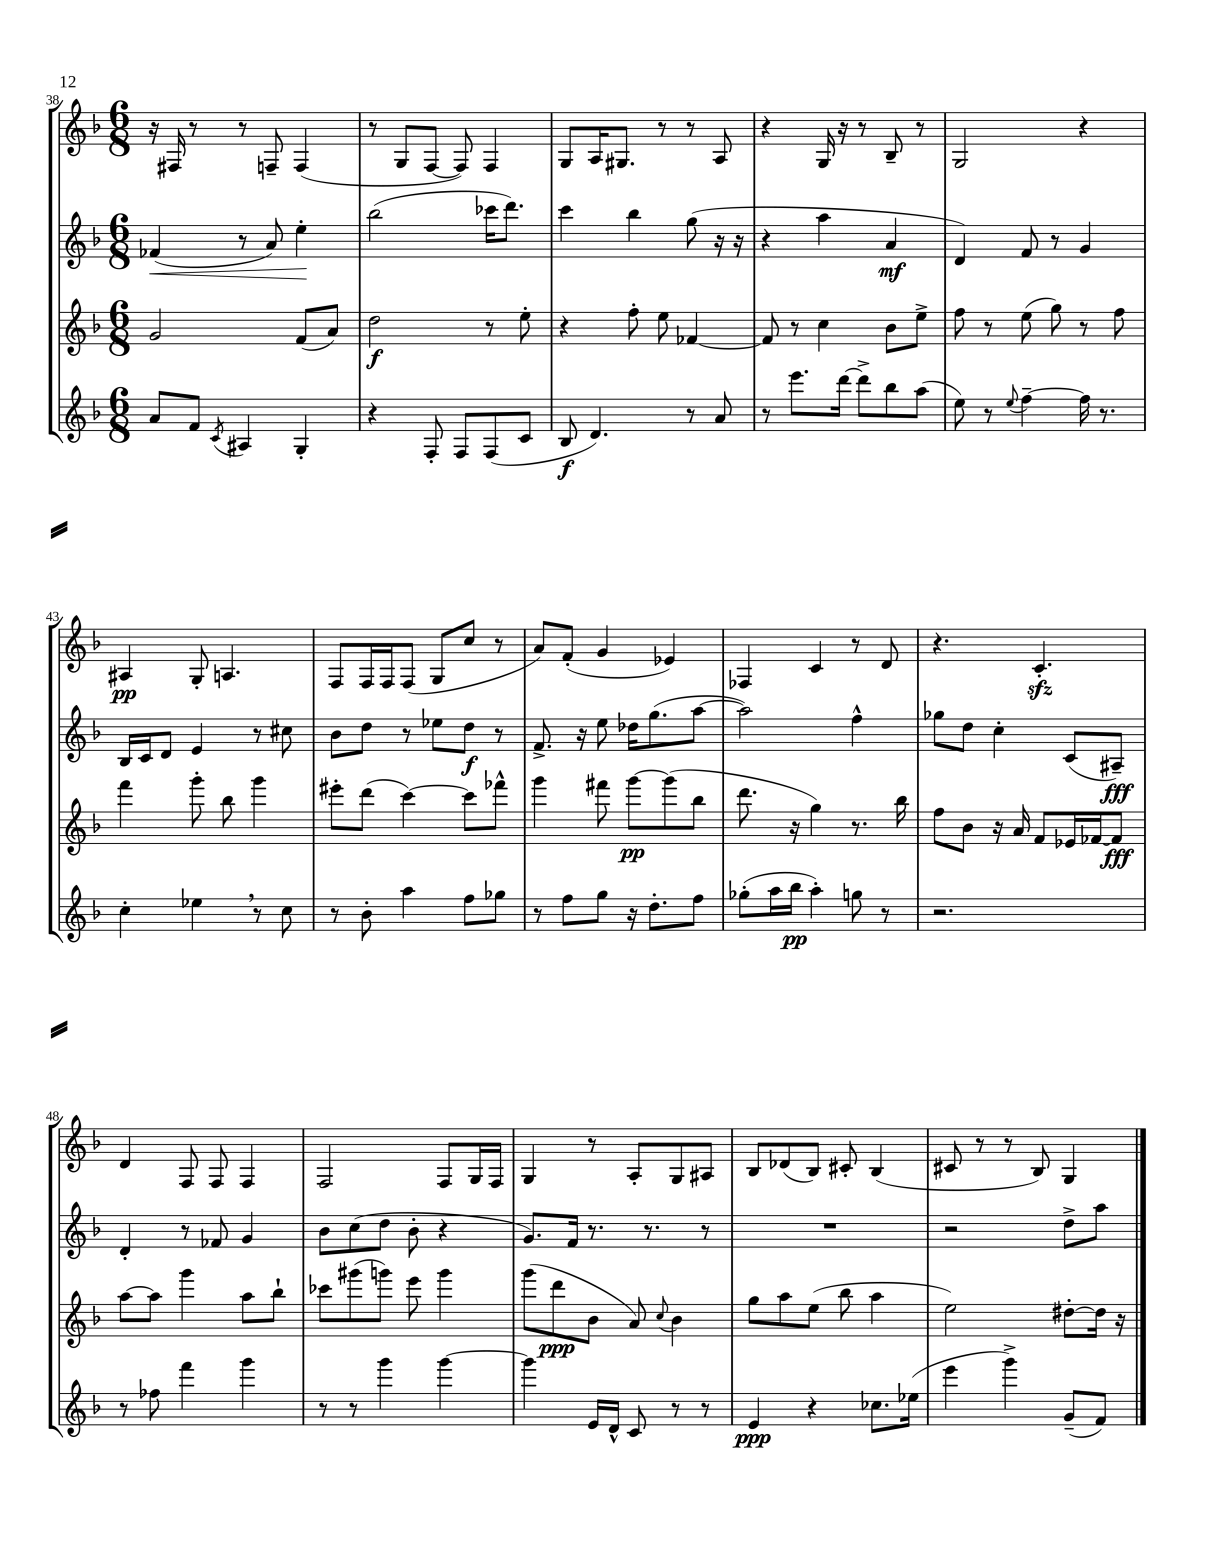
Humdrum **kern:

**kern	**dynam	**kern	**dynam	**kern	**dynam	**kern	**dynam
*part4	*part4	*part3	*part3	*part2	*part2	*part1	*part1
*staff4	*staff4	*staff3	*staff3	*staff2	*staff2	*staff1	*staff1
*clefG2	*	*clefG2	*	*clefG2	*	*clefG2	*
*k[b-]	*	*k[b-]	*	*k[b-]	*	*k[b-]	*
*M6/8	*	*M6/8	*	*M6/8	*	*M6/8	*
=38	=38	=38	=38	=38	=38	=38	=38
!	!	!	!	!	!LO:HP:b	!	!
8a/L	.	2g/	.	(4f-X/	<	16r	.
.	.	.	.	.	.	16F#X/	.
8f/J	.	.	.	.	.	8r	.
8qc/	.	.	.	.	.	.	.
4A#X/	.	.	.	8r	.	8r	.
.	.	.	.	8a/)	.	8Fn~/	.
4G'/	.	(8f/L	.	4ee'\	.	(4F/	.
.	.	8a/J)	.	.	.	.	.
.	.	.	.	.	[	.	.
=39	=39	=39	=39	=39	=39	=39	=39
4r	.	2dd\	f	(2bb-\	.	8r	.
.	.	.	.	.	.	8G/L	.
8F'/	.	.	.	.	.	[8F/J	.
8F/L	.	.	.	.	.	8F/])	.
(8F/	.	8r	.	16ccc-X\KL	.	4F/	.
.	.	.	.	8.ddd\J)	.	.	.
8c/J	.	8ee'\	.	.	.	.	.
=40	=40	=40	=40	=40	=40	=40	=40
8B-/	f	4r	.	4ccc\	.	8G/L	.
4.d/)	.	.	.	.	.	16A/K	.
.	.	.	.	.	.	8.G#X/J	.
.	.	8ff'\	.	4bb-\	.	.	.
.	.	8ee\	.	.	.	8r	.
8r	.	[4f-X/	.	(8gg\	.	8r	.
8a/	.	.	.	16r	.	8A/	.
.	.	.	.	16r	.	.	.
=41	=41	=41	=41	=41	=41	=41	=41
8r	.	8f-/]	.	4r	.	4r	.
8.eee\L	.	8r	.	.	.	.	.
.	.	4cc\	.	4aa\	.	16G/	.
[16ddd\Jk	.	.	.	.	.	16r	.
8ddd^\L]	.	.	.	.	.	8r	.
8bb-\	.	8b-\L	.	4a/	mf	8B-~/	.
(8aa\J	.	8ee^\J	.	.	.	8r	.
=42	=42	=42	=42	=42	=42	=42	=42
8ee\)	.	8ff\	.	4d/)	.	2G/	.
8r	.	8r	.	.	.	.	.
8qqee/	.	.	.	.	.	.	.
[4ff~\	.	(8ee\	.	8f/	.	.	.
.	.	8gg\)	.	8r	.	.	.
16ff\]	.	8r	.	4g/	.	4r	.
8.r	.	.	.	.	.	.	.
.	.	8ff\	.	.	.	.	.
!!LO:LB:g=z
=43	=43	=43	=43	=43	=43	=43	=43
4cc'\	.	4fff\	.	16B-/LL	.	4A#X/	pp
.	.	.	.	16c/J	.	.	.
.	.	.	.	8d/J	.	.	.
4ee-X,\	.	8ggg'\	.	4e/	.	8G'/	.
.	.	8bb-\	.	.	.	4.An/	.
8r	.	4ggg\	.	8r	.	.	.
8cc\	.	.	.	8cc#X\	.	.	.
=44	=44	=44	=44	=44	=44	=44	=44
8r	.	8eee#X'\L	.	8b-\L	.	8F/L	.
8b-'\	.	(8ddd\J	.	8dd\J	.	16F/L	.
.	.	.	.	.	.	16F/J	.
4aa\	.	[4ccc\)	.	8r	.	(8F/J	.
.	.	.	.	8ee-X\L	.	8G/L	.
8ff\L	.	8ccc\L]	.	8dd\J	f	8cc/J	.
8gg-X\J	.	8fff-X^^\J	.	8r	.	8r	.
=45	=45	=45	=45	=45	=45	=45	=45
8r	.	4ggg\	.	8.f^/	.	8a/L)	.
8ff\L	.	.	.	.	.	(8f'/J	.
.	.	.	.	16r	.	.	.
8gg\J	.	8fff#X\	.	8ee\	.	4g/	.
16r	.	[8ggg\L	pp	16dd-X\KL	.	.	.
8.dd'\L	.	.	.	(8.gg\	.	.	.
.	.	(8ggg\]	.	.	.	4e-X/)	.
8ff\J	.	8bb-\J	.	[8aa\J	.	.	.
=46	=46	=46	=46	=46	=46	=46	=46
(8gg-X'\L	.	8.ddd\	.	2aa\])	.	4F-X/	.
16aa\L	.	.	.	.	.	.	.
16bb-\JJ	pp	16r	.	.	.	.	.
4aa'\)	.	4gg\)	.	.	.	4c/	.
8ggn\	.	8.r	.	4ff^^\	.	8r	.
8r	.	.	.	.	.	8d/	.
.	.	16bb-\	.	.	.	.	.
=47	=47	=47	=47	=47	=47	=47	=47
2.r	.	8ff\L	.	8gg-X\L	.	4.r	.
.	.	8b-\J	.	8dd\J	.	.	.
.	.	16r	.	4cc'\	.	.	.
.	.	16a/	.	.	.	.	.
.	.	8f/L	.	.	.	4.czz'/	.
.	.	16e-X/L	.	(8c/L	.	.	.
.	.	[16f-X/J	.	.	.	.	.
.	.	8f-/J]	fff	8A#X~/J)	fff	.	.
!!LO:LB:g=z
=48	=48	=48	=48	=48	=48	=48	=48
8r	.	[8aa\L	.	4d'/	.	4d/	.
8ff-X\	.	8aa\J]	.	.	.	.	.
4fff\	.	4ggg\	.	8r	.	8F/	.
.	.	.	.	8f-X/	.	8F/	.
4ggg\	.	8aa\L	.	4g/	.	4F/	.
.	.	8bb-`\J	.	.	.	.	.
=49	=49	=49	=49	=49	=49	=49	=49
8r	.	8ccc-X\L	.	8b-\L	.	2F/	.
8r	.	(8ggg#X\	.	(8cc\	.	.	.
4ggg\	.	8gggn\J)	.	8dd\J	.	.	.
.	.	8eee\	.	8b-'\	.	.	.
[4ggg\	.	4ggg\	.	4r	.	8F/L	.
.	.	.	.	.	.	16G/L	.
.	.	.	.	.	.	16F/JJ	.
=50	=50	=50	=50	=50	=50	=50	=50
4ggg\]	.	(8ggg\L	.	8.g/L)	.	4G/	.
.	.	8ddd\	ppp	.	.	.	.
.	.	.	.	16f/Jk	.	.	.
16e/LL	.	8b-\J	.	8.r	.	8r	.
16d^^/JJ	.	.	.	.	.	.	.
8c/	.	8a/)	.	.	.	8A'/L	.
.	.	.	.	8.r	.	.	.
.	.	8qqcc/	.	.	.	.	.
8r	.	4b-\	.	.	.	8G/	.
8r	.	.	.	8r	.	8A#X/J	.
=51	=51	=51	=51	=51	=51	=51	=51
4e/	ppp	8gg\L	.	2.r	.	8B-/L	.
.	.	8aa\	.	.	.	(8d-X/	.
4r	.	(8ee\J	.	.	.	8B-/J)	.
.	.	8bb-\	.	.	.	8c#X'/	.
8.cc-X\L	.	4aa\	.	.	.	(4B-/	.
(16ee-X\Jk	.	.	.	.	.	.	.
=52	=52	=52	=52	=52	=52	=52	=52
4eee\	.	2ee\)	.	2r	.	8c#X/	.
.	.	.	.	.	.	8r	.
4ggg^\)	.	.	.	.	.	8r	.
.	.	.	.	.	.	8B-/)	.
(8g~/L	.	[8dd#X'\L	.	8dd^\L	.	4G/	.
8f/J)	.	16dd#\Jk]	.	8aa\J	.	.	.
.	.	16r	.	.	.	.	.
==	==	==	==	==	==	==	==
*-	*-	*-	*-	*-	*-	*-	*-
